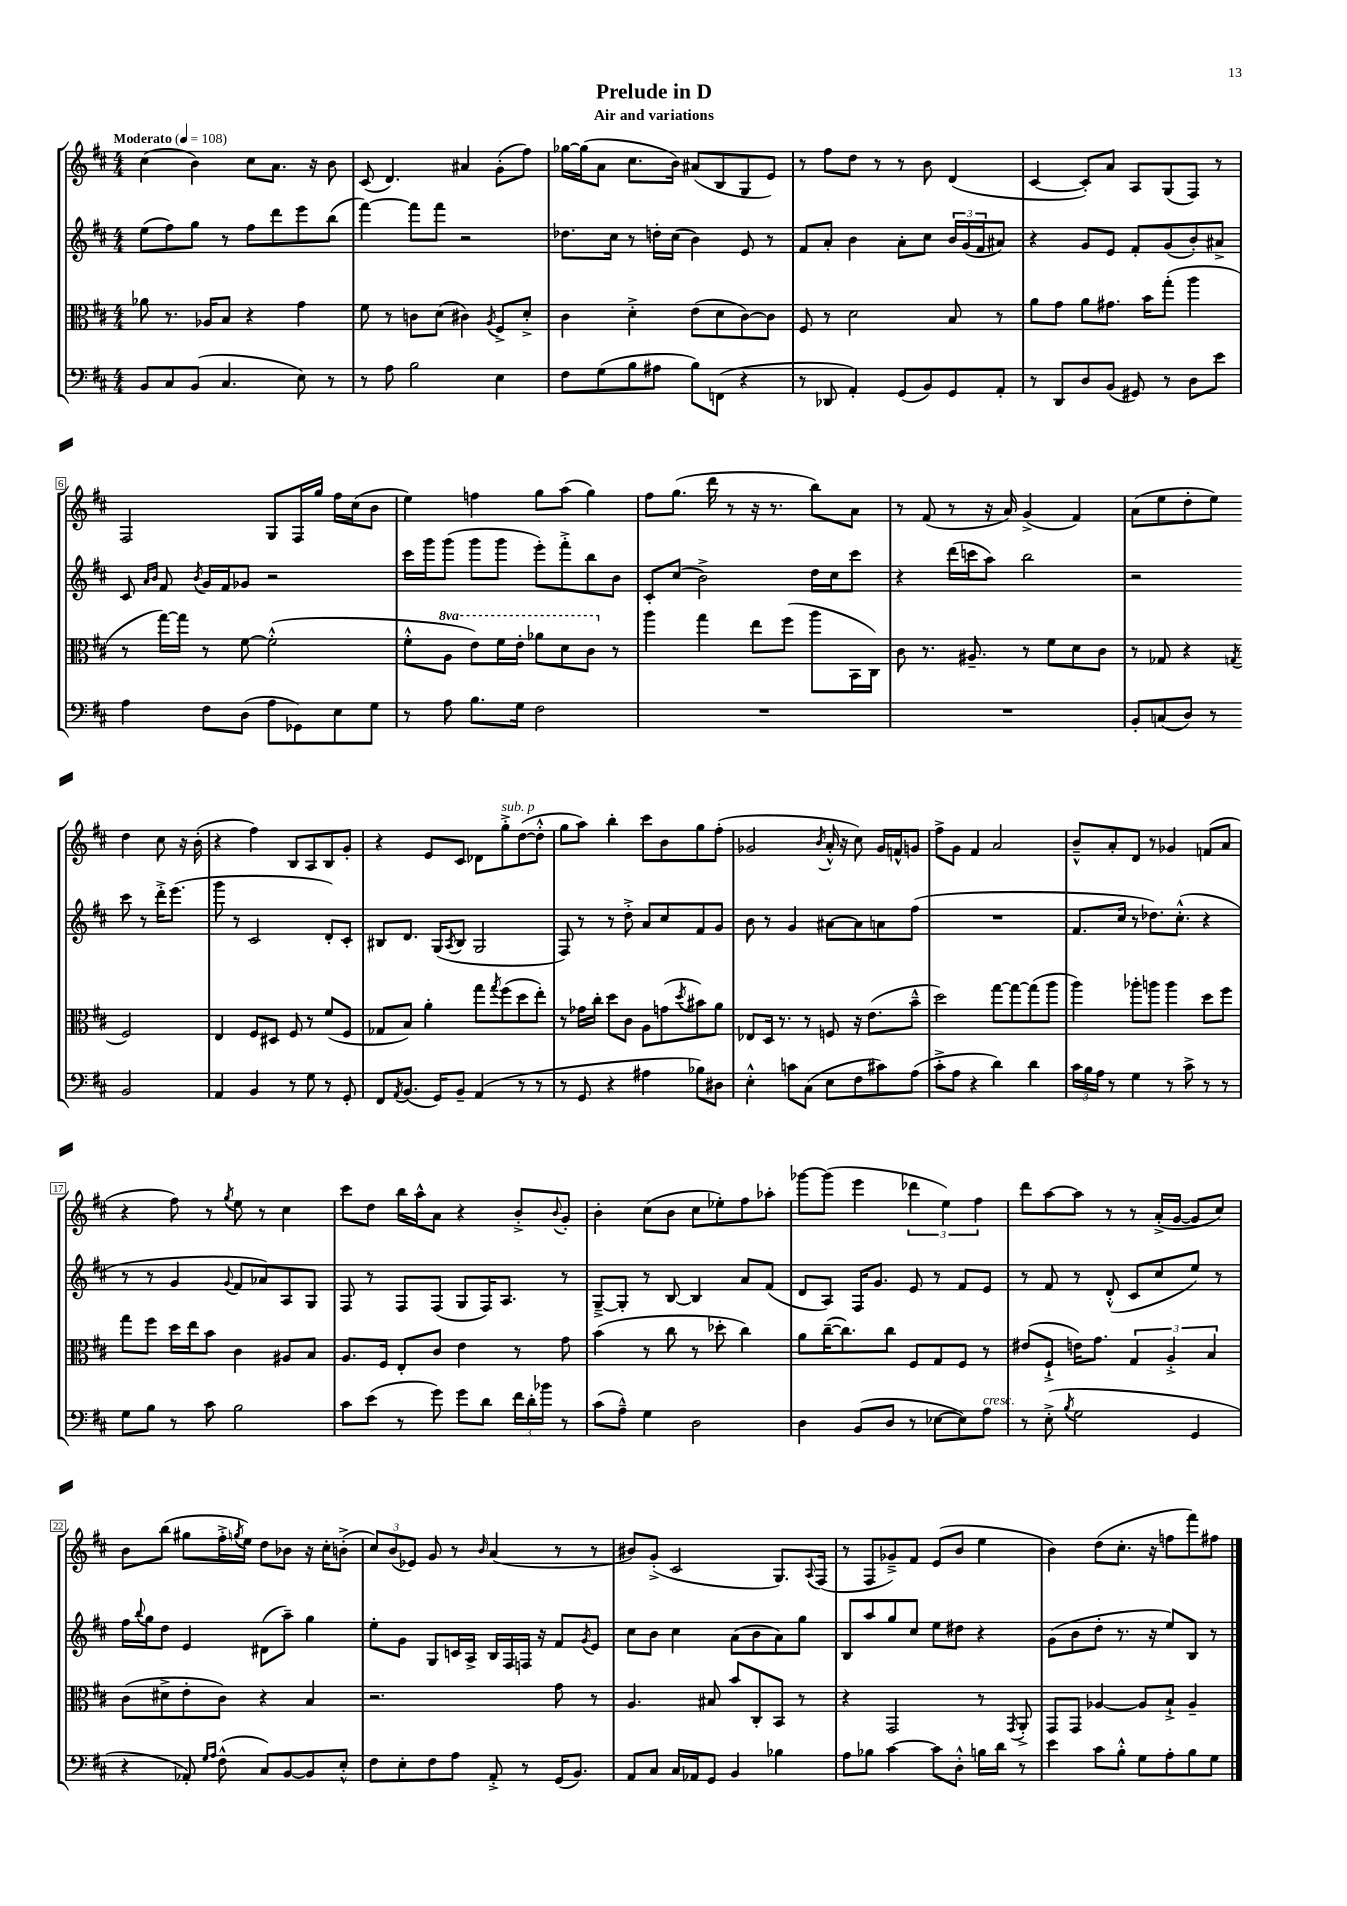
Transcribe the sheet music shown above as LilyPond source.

\header { title = "Prelude in D" subtitle = "Air and variations" }
<<
\new StaffGroup <<
\new Staff = "s0" {
    \clef treble \key d \major \numericTimeSignature \time 4/4 \tempo "Moderato" 4 = 108
    cis''4( b'4) cis''8 a'8. r16 b'8 |
    cis'8( d'4.) ais'4 g'8-.( fis''8) |
    ges''16~ ges''16( a'8 cis''8. b'16) ais'8( b8 g8 e'8) |
    r8 fis''8 d''8 r8 r8 b'8 d'4( |
    cis'4~ cis'8-.) a'8 a8 g8( fis8) r8 |
    fis2 g8 fis16 g''16 fis''16 cis''16( b'8 |
    e''4) f''4 g''8 a''8( g''4) |
    fis''8 g''8.( d'''16 r8 r16 r8. b''8) a'8 |
    r8 fis'8( r8 r16 a'16) g'4->( fis'4) |
    a'8( e''8 d''8-. e''8) d''4 cis''8 r16 b'16-.( |
    r4 fis''4) b8 a8 b8 g'8-. |
    r4 e'8 cis'8 des'8 g''8-.->^\markup { \italic "sub. p" } d''8~( d''8-.-^ |
    g''8 a''8) b''4-. cis'''8 b'8 g''8 fis''8-.( |
    ges'2 \acciaccatura { b'8 } a'16-.-^ r16 cis''8) ges'16 f'16-^ g'8 |
    fis''8-> g'8 fis'4 a'2 |
    b'8---^ a'8-. d'8 r8 ges'4 f'8( a'8 |
    r4 fis''8) r8 \acciaccatura { g''8 } e''8 r8 cis''4 |
    cis'''8 d''8 b''16 a''16-^ a'8 r4 b'8-.-> \appoggiatura { b'8 } g'8-. |
    b'4-. cis''8( b'8 cis''8 ees''8-.) fis''8 aes''8-. |
    ges'''8~ ges'''8( e'''4 \tuplet 3/2 { des'''4 e''4) fis''4 } |
    d'''8 a''8~ a''8 r8 r8 a'16-.->( g'16~ g'8 cis''8) |
    b'8 b''8( gis''8 fis''16-.-> \acciaccatura { g''8 } e''16) d''8 bes'8 r16 cis''16-. b'8-.->( |
    \tuplet 3/2 { cis''8) b'8( ees'8) } g'8 r8 \grace { b'16 } a'4( r8 r8 |
    bis'8) g'8-.->( cis'2 g8.) \appoggiatura { a8 } fis16( |
    r8 fis8 ges'8--->) fis'8 e'8( b'8 e''4 |
    b'4) d''8( cis''8.-. r16 f''8 fis'''8) fis''8 \bar "|." |
}
\new Staff = "s1" {
    \clef treble \key d \major \numericTimeSignature \time 4/4
    e''8( fis''8) g''8 r8 fis''8 d'''8 e'''8 b''8( |
    fis'''4~) fis'''8 fis'''8 r2 |
    des''8. cis''16 r8 d''16-. cis''16( b'4) e'8 r8 |
    fis'8 a'8-. b'4 a'8-. cis''8 \tuplet 3/2 { b'16 g'16( fis'16 } ais'8) |
    r4 g'8 e'8 fis'8-. g'8( b'8-.) ais'8-> |
    cis'8 \grace { a'16 b'16 } fis'8 \acciaccatura { b'8 } g'16 fis'16 ges'8 r2 |
    cis'''16 g'''16 g'''8( g'''8 g'''8 e'''8-.) fis'''8-.-> b''8 b'8 |
    cis'8-. cis''8( b'2->) d''16 cis''16 cis'''8 |
    r4 d'''16( c'''16 a''8) b''2 |
    r2 cis'''8 r8 d'''16-.-> e'''8.( |
    g'''8 r8 cis'2 d'8-.) cis'8-. |
    bis8 d'8. g16( \acciaccatura { a8 } bis8 g2 |
    fis8) r8 r8 d''8-.-> a'8 cis''8 fis'8 g'8 |
    b'8 r8 g'4 ais'8~ ais'8 a'8 fis''8( |
    R1 |
    fis'8. cis''16 r8 des''8.) cis''8.-.-^( r4 |
    r8 r8 g'4 \appoggiatura { g'8 } fis'8 aes'8) a8 g8 |
    fis8 r8 fis8 fis8( g8 fis16) a8. r8 |
    g8~---> g8-. r8 b8~ b4 a'8 fis'8( |
    d'8 a8) fis16 g'8. e'8 r8 fis'8 e'8 |
    r8 fis'8 r8 d'8-.-^( cis'8 cis''8 e''8) r8 |
    fis''16 \appoggiatura { b''8 } g''16 d''8 e'4 dis'8( a''8--) g''4 |
    e''8-. g'8 g8 c'16 a16-> b16 fis16 f16 r16 fis'8 \acciaccatura { g'8 } e'8 |
    cis''8 b'8 cis''4 a'8( b'8 a'8) g''8 |
    b8 a''8 g''8 cis''8 e''8 dis''8 r4 |
    g'8( b'8 d''8-. r8. r16 e''8) b8 r8 \bar "|." |
}
\new Staff = "s2" {
    \clef alto \key d \major \numericTimeSignature \time 4/4 \set Staff.ottavationMarkups = #ottavation-simple-ordinals
    aes'8 r8. aes16 b8 r4 g'4 |
    fis'8 r8 c'8 d'8( cis'4) \acciaccatura { a8 } fis8-> d'8-.-> |
    cis'4 d'4-.-> e'8( d'8 cis'8~) cis'8 |
    fis8 r8 d'2 b8 r8 |
    a'8 g'8 a'8 gis'8. b'16 g''8-.( a''4 |
    r8 g''16~) g''16 r8 fis'8~ fis'2-.-^( |
    fis'8-.-^ \ottava #1 a'8 e''8) fis''16 e''16-. aes''8 d''8 cis''8 \ottava #0 r8 |
    a''4 g''4 e''8 fis''8( a''8 b,16 cis16) |
    cis'8 r8. ais8.-- r8 fis'8 d'8 cis'8 |
    r8 ges8 r4 \acciaccatura { g8 } fis2 |
    e4 fis8 dis8 fis8 r8 fis'8( fis8 |
    ges8 b8) a'4-. g''8 \acciaccatura { g''8 } fis''8( d''8 e''8-.) |
    r8 ges'16 cis''16-. d''8 cis'8 a8 g'8( \acciaccatura { d''8 } bis'8) a'8 |
    ees8 d16 r8. r8 f8 r16 e'8.( b'8---^ |
    d''2) g''8~ g''8~ g''8( a''8 |
    a''4) aes''8-. a''8 a''4 d''8 fis''8 |
    g''8 fis''8 d''16 e''16 b'8 cis'4 ais8 b8 |
    a8. fis16 e8-. cis'8 e'4 r8 g'8 |
    b'4( r8 cis''8 r8 des''8-. cis''4) |
    a'8 cis''16~--( cis''8.) cis''8 fis8 g8 fis8 r8 |
    eis'8( fis8-!-> e'16) g'8. \tuplet 3/2 { g4 a4-.-> b4 } |
    cis'8( dis'8-> e'8-. cis'8) r4 b4 |
    r2. g'8 r8 |
    a4. bis8 b'8 cis8-. b,8 r8 |
    r4 g,2 r8 \acciaccatura { g,8 } a,8-.-> |
    g,8 g,8 aes4~ aes8 b8-!-> aes4-- \bar "|." |
}
\new Staff = "s3" {
    \clef bass \key d \major \numericTimeSignature \time 4/4
    b,8 cis8 b,8( cis4. e8) r8 |
    r8 a8 b2 e4 |
    fis8 g8( b8 ais8 b8) f,8( r4 |
    r8 des,8 a,4-.) g,8( b,8) g,8 a,8-. |
    r8 d,8 d8 b,8( gis,8) r8 d8 e'8 |
    a4 fis8 d8( a8 ges,8) e8 g8 |
    r8 a8 b8. g16 fis2 |
    R1 |
    R1 |
    b,8-. c8( d8) r8 b,2 |
    a,4 b,4 r8 g8 r8 g,8-. |
    fis,8 \acciaccatura { a,8 } b,8.( g,16) b,8-- a,4( r8 r8 |
    r8 g,8 r4 ais4 bes8) dis8 |
    e4-.-^ c'8 cis8( e8 fis8 cis'8) a8( |
    cis'8-.-> a8 r4 d'4) d'4 |
    \tuplet 3/2 { cis'16 b16 a16 } r8 g4 r8 cis'8-> r8 r8 |
    g8 b8 r8 cis'8 b2 |
    cis'8 e'8( r8 g'8) g'8 d'8 \tuplet 3/2 { fis'16 d'16-. bes'16 } r8 |
    cis'8( a8---^) g4 d2 |
    d4 b,8( d8 r8 ees8~ ees8) a8^\markup { \italic "cresc." } |
    r8 e8-.->( \acciaccatura { b8 } g2 g,4 |
    r4 aes,8-.) \grace { g16 a16 } fis8-^( cis8) b,8~ b,8 e8-.-^ |
    fis8 e8-. fis8 a8 a,8-.-> r8 g,16( b,8.) |
    a,8 cis8 cis16 aes,16 g,8 b,4 bes4 |
    a8 bes8 cis'4~ cis'8 d8-.-^ b16 d'16 r8 |
    e'4 cis'8 b8-.-^ g8 a8-. b8 g8 \bar "|." |
}
>>
>>
\layout { \context { \Score \override BarNumber.stencil = #(make-stencil-boxer 0.1 0.3 ly:text-interface::print) } }
